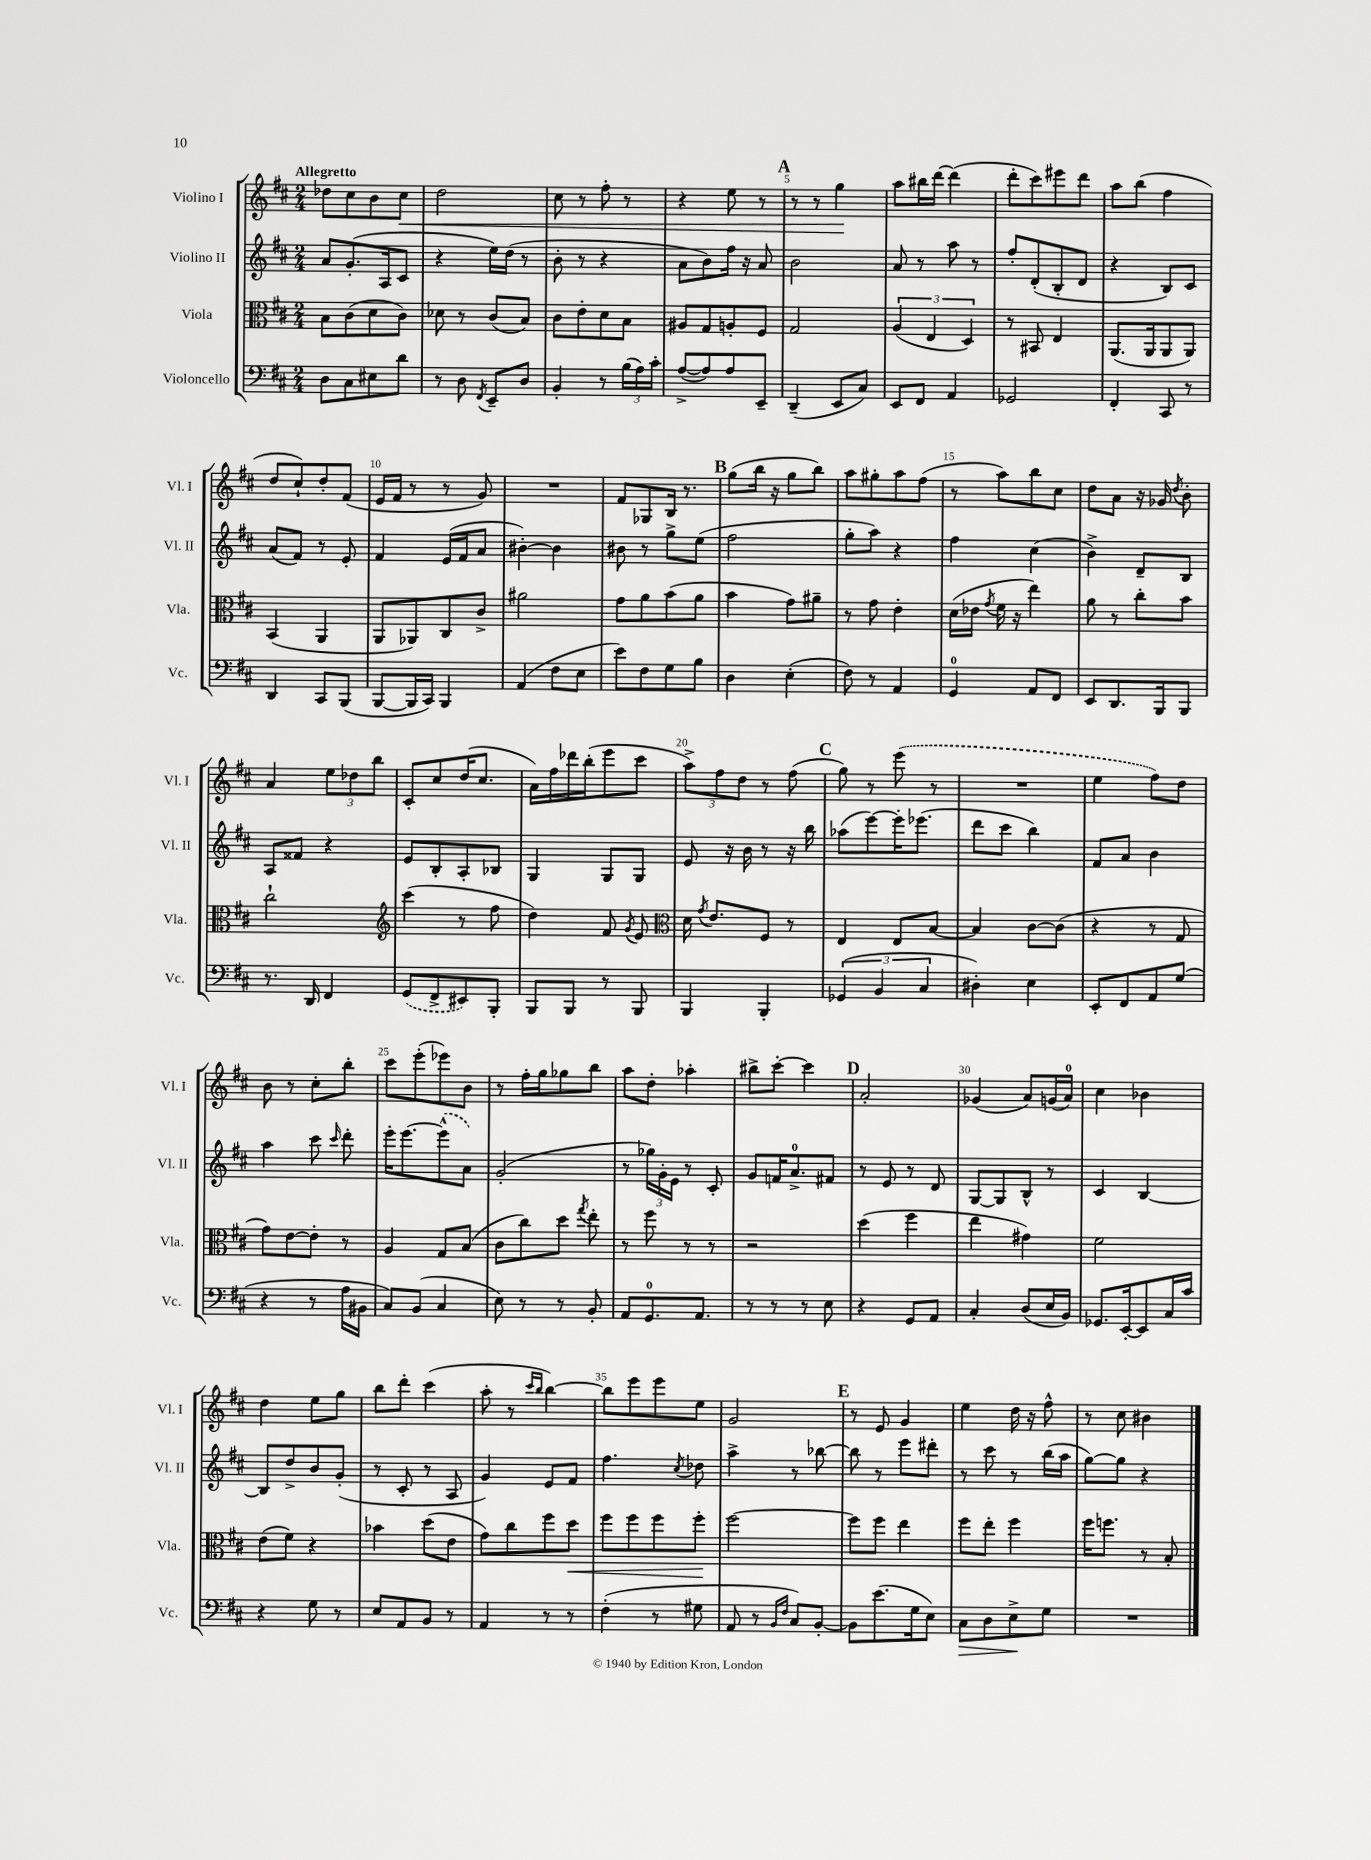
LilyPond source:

<<
\new StaffGroup <<
\new Staff = "s0" \with { instrumentName = "Violino I" shortInstrumentName = "Vl. I" } {
    \clef treble \key d \major \numericTimeSignature \time 2/4 \tempo "Allegretto"
    \autoBeamOff des''8[ cis''8 b'8 cis''8]\< |
    d''2 |
    cis''8 r8 fis''8-. r8 |
    r4 e''8 r8 |
    \mark \markup { \bold "A" } r8 r8 g''4\! |
    a''8[ bis''16 d'''16]~ d'''4( |
    d'''8[-. cis'''8) eis'''8 d'''8] |
    a''8[ b''8]( fis''4 |
    d''8[ cis''8-!) d''8-. fis'8]( |
    e'16[ fis'16] r8 r8 g'8) |
    R2 |
    fis'8[ ges8 b16] r8. |
    \mark \markup { \bold "B" } g''8[( b''16] r16 g''8[ b''8]) |
    a''8[ gis''8-. a''8 fis''8]( |
    r8 a''8[) b''8 cis''8] |
    d''8[ a'8] r16 ges'16 \acciaccatura { d''8 } b'8-. |
    a'4 \tuplet 3/2 { e''8[ des''8 b''8] } |
    cis'8[-. cis''8 d''16( cis''8.] |
    a'16[) fis''16 des'''16 b''16-.( e'''8 cis'''8] |
    \tuplet 3/2 { a''8[->) fis''8 d''8] } r8 fis''8( |
    \mark \markup { \bold "C" } g''8) r8 \once \slurDashed e'''8( r8 |
    R2 |
    e''4 fis''8[) d''8] |
    b'8 r8 cis''8[-. b''8]-. |
    cis'''8[ e'''8-.( ees'''8) b'8] |
    r8 fis''16[-. g''16 ges''8 b''8] |
    a''8[ d''8]-. aes''4-. |
    bis''8[-> cis'''8]~-. cis'''4 |
    \mark \markup { \bold "D" } a'2-. |
    ges'4( a'8[) g'16( a'16]-0) |
    cis''4 bes'4 |
    d''4 e''8[ g''8] |
    b''8[ d'''8]-. cis'''4( |
    a''8-. r8 \grace { cis'''16[ b''16] } b''4~) |
    b''8[ e'''8 e'''8 e''8] |
    g'2 |
    \mark \markup { \bold "E" } r8 e'8 g'4 |
    e''4 d''16 r16 fis''8-^ |
    r8 cis''8 bis'4 \bar "|." |
}
\new Staff = "s1" \with { instrumentName = "Violino II" shortInstrumentName = "Vl. II" } {
    \clef treble \key d \major \numericTimeSignature \time 2/4
    \autoBeamOff a'8[ g'8.-.( a16 cis'8] |
    r4 e''16[) d''16]( r8 |
    b'8-. r8 r4 |
    a'8[ b'8) fis''16] r16 a'8 |
    \mark \markup { \bold "A" } b'2 |
    a'8 r8 a''8 r8 |
    fis''8[-. d'8-.( b8-. d'8] |
    r4 b8[) cis'8] |
    a'8[( fis'8]) r8 e'8-. |
    fis'4 e'16[( fis'16 a'8] |
    bis'4~-.) bis'4 |
    bis'8 r8 g''8[-> e''8]( |
    \mark \markup { \bold "B" } fis''2 |
    g''8[-. a''8]) r4 |
    fis''4 cis''4( |
    b'4->) d'8[-- b8] |
    a8[ fisis'8] r4 |
    e'8[ b8-. a8-. bes8] |
    g4 g8[ g8] |
    e'8 r16 b'16 r8 r16 b''16 |
    \mark \markup { \bold "C" } aes''8[( e'''8~) e'''16-. ees'''8.]( |
    d'''8[ cis'''8] b''4) |
    fis'8[ a'8] b'4 |
    a''4 cis'''8 \grace { cis'''16 } d'''8-. |
    e'''16[-. e'''8.~ \once \slurDashed e'''8-^( a'8]) |
    g'2-.( |
    r8 \tuplet 3/2 { ges''16[) g'16-. e'16] } r8 cis'8-. |
    g'8[ f'16 a'8.-0-> fis'8] |
    \mark \markup { \bold "D" } r8 e'8 r8 d'8 |
    g8[~ g8 b8]-^ r8 |
    cis'4 b4~ |
    b8[ d''8-> b'8 g'8]-.( |
    r8 cis'8-. r8 a8 |
    g'4) e'8[ fis'8] |
    fis''4. \acciaccatura { cis''8 } des''8 |
    a''4-> r8 bes''8~ |
    \mark \markup { \bold "E" } bes''8 r8 e'''8[ dis'''8]-. |
    r8 cis'''8 r8 b''16[( a''16] |
    g''8[~) g''8] r4 \bar "|." |
}
\new Staff = "s2" \with { instrumentName = "Viola" shortInstrumentName = "Vla." } {
    \clef alto \key d \major \numericTimeSignature \time 2/4
    \autoBeamOff b8[ cis'8( d'8 cis'8]) |
    des'8 r8 cis'8[( b8]) |
    cis'8[ e'8-. d'8 b8] |
    ais8[ g8 a8-. fis8] |
    \mark \markup { \bold "A" } g2 |
    \tuplet 3/2 { a4( e4 d4) } |
    r8 bis,8 e4 |
    a,8.[( a,16 a,8 a,8]) |
    b,4( a,4 |
    a,8[ aes,8) cis8 cis'8]-> |
    ais'2 |
    g'8[ a'8 b'8( a'8] |
    \mark \markup { \bold "B" } b'4 g'8[) ais'8]-- |
    r8 g'8 e'4-. |
    d'16[( ees'16] \acciaccatura { g'8 } fis'16 r16 e''4) |
    a'8 r8 cis''8[-. b'8] |
    cis''2-! |
    \clef treble cis'''4( r8 fis''8 |
    d''4) fis'8 \acciaccatura { g'8 } e'8 |
    \clef alto d'16 \acciaccatura { g'8 } e'8.[ fis8] r8 |
    \mark \markup { \bold "C" } e4 e8[ b8]~ |
    b4 cis'8[~ cis'8]( |
    r4 r8 g8 |
    g'8[) e'8~ e'8]-. r8 |
    a4 g8[ b8]( |
    cis'8[ cis''8) d''8] \acciaccatura { g''8 } e''8-. |
    r8 fis''8 r8 r8 |
    r2 |
    \mark \markup { \bold "D" } d''4( fis''4 |
    e''4 gis'4) |
    fis'2 |
    e'8[( fis'8]) r4 |
    bes'4 d''8[( e'8] |
    g'8[) cis''8 fis''8 d''8]\< |
    fis''8[ fis''8 fis''8 fis''8]-.\! |
    fis''2~ |
    \mark \markup { \bold "E" } fis''8[ fis''8] e''4 |
    fis''8[ e''8]-. fis''4 |
    fis''16[ f''8.] r8 b8-. \bar "|." |
}
\new Staff = "s3" \with { instrumentName = "Violoncello" shortInstrumentName = "Vc." } {
    \clef bass \key d \major \numericTimeSignature \time 2/4
    \autoBeamOff d8[ cis8 eis8 d'8] |
    r8 d8 \acciaccatura { fis,8 } e,8[-- d8] |
    b,4-. r8 \tuplet 3/2 { b16[( a16) cis'16]-. } |
    a8[~->( a8) a8 e,8]-- |
    \mark \markup { \bold "A" } d,4--( e,8[ cis8]) |
    e,8[ fis,8] a,4 |
    ges,2 |
    fis,4-. cis,8 r8 |
    d,4 cis,8[ b,,8]( |
    b,,8[~ b,,16 cis,16]) b,,4 |
    a,4( fis8[ e8] |
    e'8[) fis8 g8 b8] |
    \mark \markup { \bold "B" } d4 e4-.( |
    fis8) r8 a,4 |
    g,4-0 a,8[ fis,8] |
    e,8[ d,8. b,,16 b,,8] |
    r8. d,16 fis,4 |
    \once \slurDashed g,8[( fis,8-> eis,8) b,,8]-. |
    b,,8[ b,,8] r8 b,,8 |
    b,,4 b,,4-. |
    \mark \markup { \bold "C" } \tuplet 3/2 { ges,4( b,4 cis4 } |
    dis4-.) e4 |
    e,8[-. fis,8 a,8 g8]( |
    r4 r8 a16[ bis,16] |
    cis8[) b,8]( cis4 |
    e8) r8 r8 b,8-. |
    a,8[ g,8.-0 a,8.] |
    r8 r8 r8 e8 |
    \mark \markup { \bold "D" } r4 g,8[ a,8] |
    cis4-. d8[( e16 b,16]) |
    ges,8.[ e,16~-. e,8 cis16 cis'16] |
    r4 g8 r8 |
    e8[ a,8 b,8] r8 |
    a,4 r8 r8 |
    fis4-.( r8 gis8 |
    a,8 r8 \grace { b,16[ fis16] } cis8[) b,8]~-. |
    \mark \markup { \bold "E" } b,8[ e'8.( g16 e8]) |
    cis8[\> d8 e8->\! g8] |
    R2 \bar "|." |
}
>>
>>
\layout { \context { \Score \override BarNumber.break-visibility = ##(#f #t #t) barNumberVisibility = #(every-nth-bar-number-visible 5) } }
